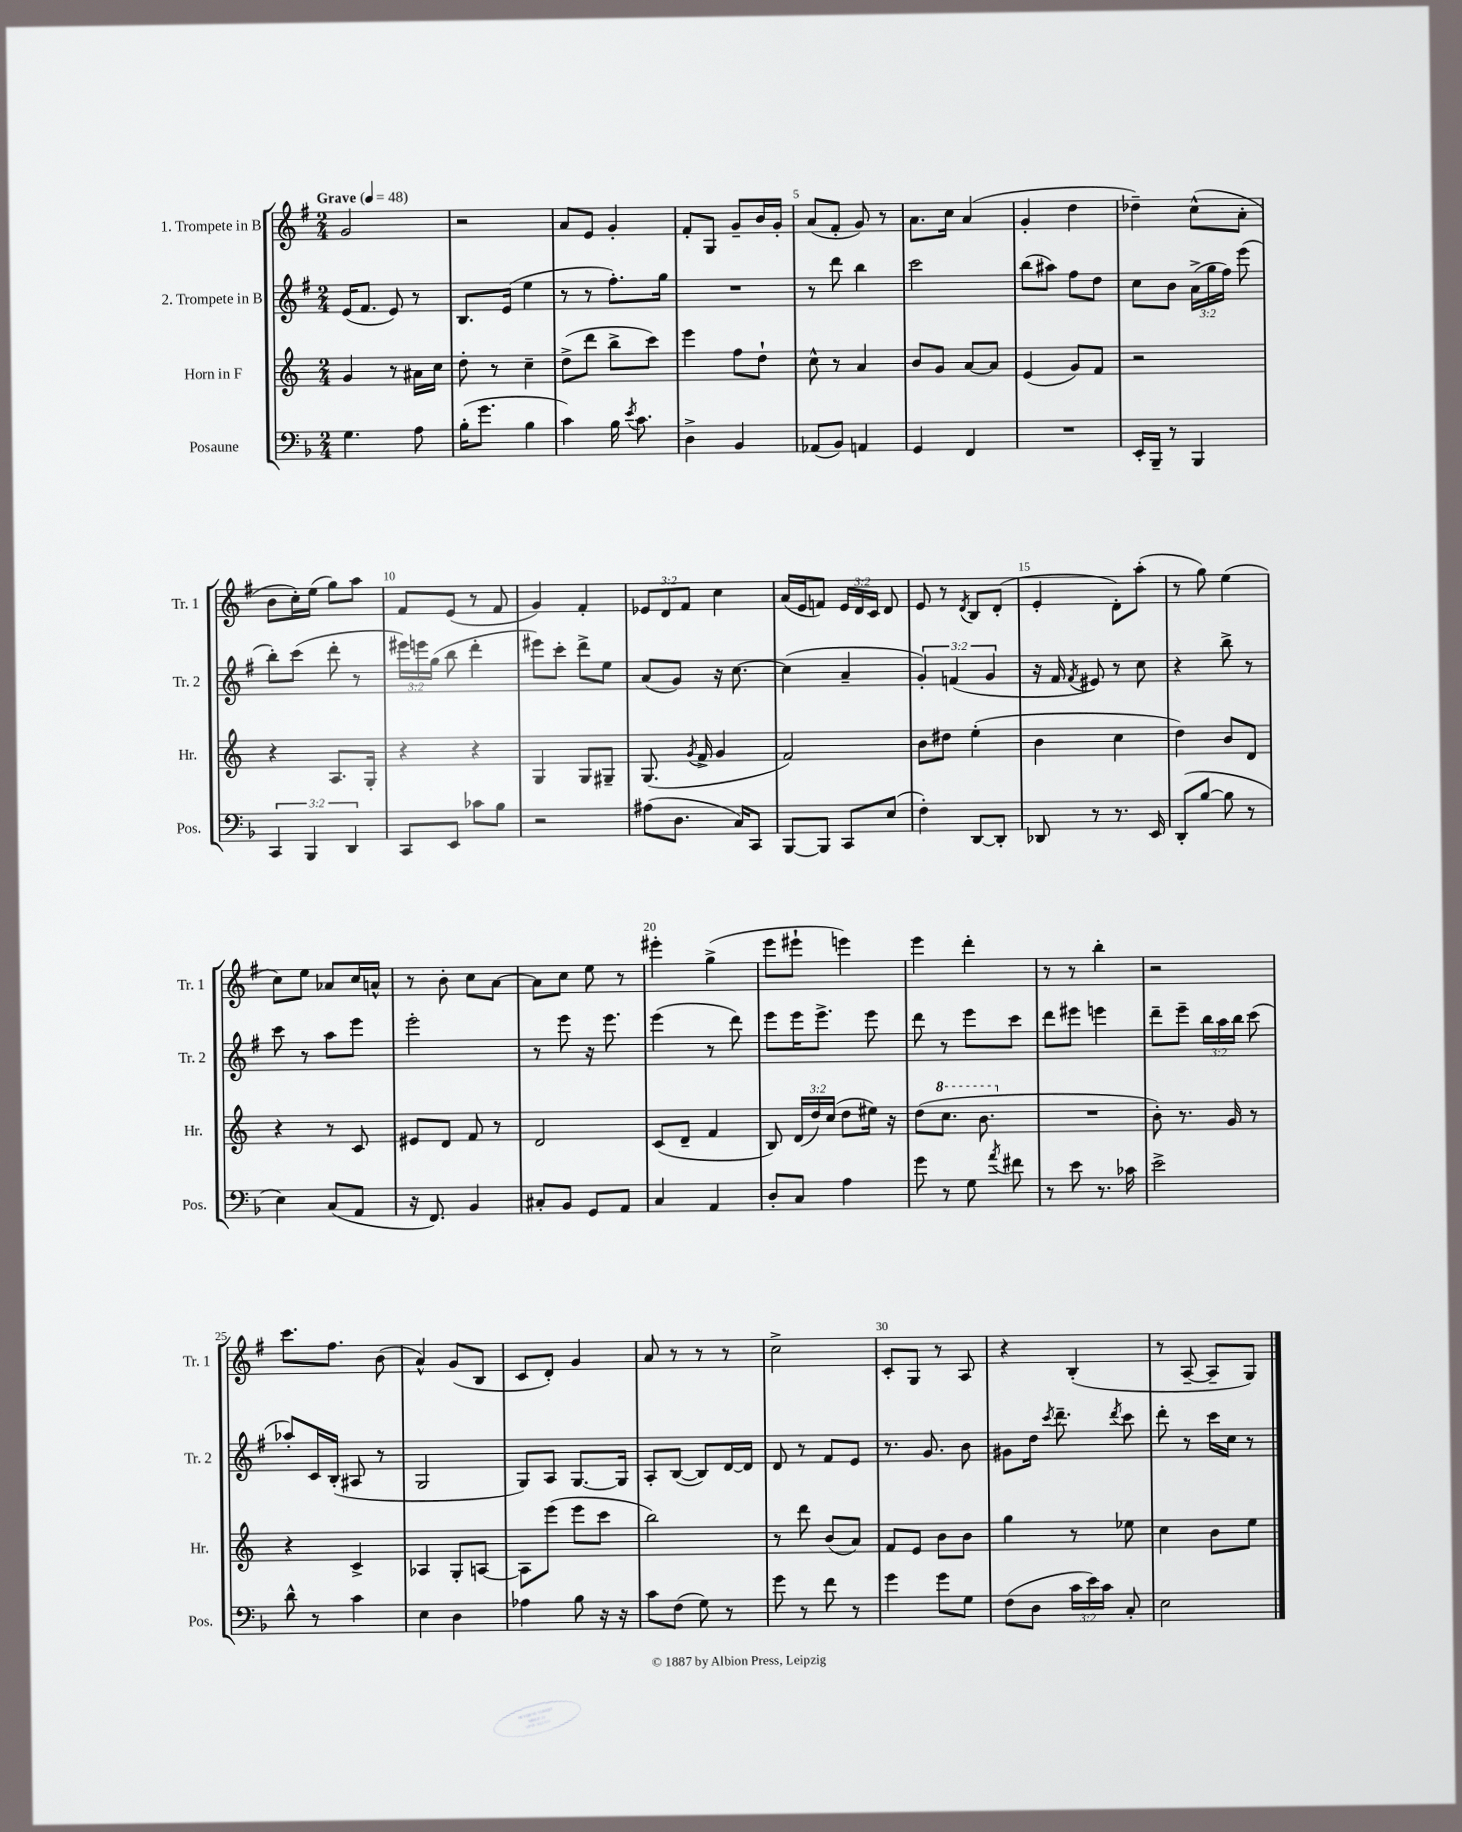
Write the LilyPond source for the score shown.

<<
\new StaffGroup <<
\new Staff = "s0" \with { instrumentName = "1. Trompete in B" shortInstrumentName = "Tr. 1" } {
    \clef treble \key g \major \numericTimeSignature \time 2/4 \override Staff.TupletNumber.text = #tuplet-number::calc-fraction-text \tempo "Grave" 4 = 48
    \autoBeamOff g'2 |
    r2 |
    a'8[ e'8] g'4-. |
    fis'8[-. g8] g'8[-- b'16 g'16]-. |
    a'8[( fis'8]-. g'8) r8 |
    a'8.[ c''16] a'4( |
    g'4-. d''4 |
    des''4--) c''8[-^( a'8]-. |
    b'8[ c''16-.) e''16]( g''8[) a''8] |
    fis'8[ e'8]( r8 fis'8 |
    g'4) fis'4-. |
    \tuplet 3/2 { ees'8[ d'8 fis'8] } c''4 |
    a'16[( e'16 f'8]) \tuplet 3/2 { e'16[ d'16 c'16] } d'8 |
    e'8 r8 \acciaccatura { d'8 } b8[ d'8]-.( |
    e'4-. d'8[-.) a''8]-.( |
    r8 g''8) e''4( |
    c''8[) e''8] aes'8[ c''16 a'16]-^ |
    r8 b'8-. c''8[ a'8]~ |
    a'8[ c''8] e''8 r8 |
    eis'''4-. g''4->( |
    e'''8[ eis'''8]-! e'''4) |
    e'''4 d'''4-. |
    r8 r8 b''4-. |
    r2 |
    c'''8.[ fis''8.] b'8( |
    a'4-^) g'8[( b8] |
    c'8[ d'8]-.) g'4 |
    a'8 r8 r8 r8 |
    c''2-> |
    c'8[-. g8] r8 a8 |
    r4 b4-.( |
    r8 a8~-- a8[-- g8]) \bar "|." |
}
\new Staff = "s1" \with { instrumentName = "2. Trompete in B" shortInstrumentName = "Tr. 2" } {
    \clef treble \key g \major \numericTimeSignature \time 2/4 \override Staff.TupletNumber.text = #tuplet-number::calc-fraction-text
    \autoBeamOff e'16[( fis'8.] e'8) r8 |
    b8.[ e'16]( e''4 |
    r8 r8 fis''8.[-.) g''16] |
    R2 |
    r8 d'''8 b''4 |
    c'''2 |
    b''8[( ais''8]) fis''8[ d''8] |
    c''8[ b'8] \tuplet 3/2 { a'16[->( g''16 fis''16]) } e'''8( |
    b''8[-.) c'''8]( d'''8-. r8 |
    \tuplet 3/2 { eis'''16[) e'''16 g''16]( } b''8 d'''4-. |
    eis'''8[) c'''8]-. d'''8[-> e''8] |
    a'8[( g'8]) r16 c''8.~ |
    c''4( a'4-- |
    \tuplet 3/2 { g'4-.) f'4( g'4 } |
    r16 fis'16 \acciaccatura { fis'8 } eis'8) r8 c''8 |
    r4 b''8-> r8 |
    c'''8 r8 a''8[ e'''8] |
    e'''2-. |
    r8 e'''8 r16 e'''8. |
    e'''4( r8 d'''8) |
    e'''8[ e'''16 e'''8.]-> e'''8 |
    d'''8 r8 e'''8[ c'''8] |
    d'''8[ eis'''8] e'''4 |
    d'''8[-- e'''8]-- \tuplet 3/2 { b''16[ a''16 b''16] } c'''8( |
    aes''8[-.) c'16 b16]-.( ais8 r8 |
    g2 |
    g8[) a8] g8.[~ g16] |
    a8[-. b8]~( b8[) d'16~ d'16] |
    d'8 r8 fis'8[ e'8] |
    r8. g'8. b'8 |
    gis'8[ d''16] \acciaccatura { c'''8 } d'''8.-- \acciaccatura { d'''8 } c'''8 |
    d'''8-. r8 c'''16[ c''16] r8 \bar "|." |
}
\new Staff = "s2" \with { instrumentName = "Horn in F" shortInstrumentName = "Hr." } {
    \clef treble \key c \major \numericTimeSignature \time 2/4 \override Staff.TupletNumber.text = #tuplet-number::calc-fraction-text
    \autoBeamOff g'4 r8 ais'16[ c''16] |
    d''8-. r8 c''4-- |
    d''8[->( d'''8] b''8[-> c'''8]) |
    e'''4 f''8[ d''8]-! |
    c''8-^ r8 a'4 |
    b'8[ g'8] a'8[~ a'8] |
    e'4( g'8[) f'8] |
    r2 |
    r4 a8.[ g16]-. |
    r4 r4 |
    g4 g8[ gis8]-- |
    g8.( \acciaccatura { g'8 } f'16-> g'4 |
    f'2) |
    b'8[ dis''8] e''4-.( |
    b'4 c''4 |
    d''4) b'8[ d'8] |
    r4 r8 c'8 |
    eis'8[ d'8] f'8 r8 |
    d'2 |
    c'8[( d'8]-- f'4 |
    b8) \tuplet 3/2 { d'16[( d''16) c''16]( } d''8[ eis''16]) r16 |
    d''8[( \ottava #1 c'''8.] b''8. \ottava #0 |
    R2 |
    b'8-.) r8. g'16 r8 |
    r4 c'4-> |
    aes4 g8[-. a8]~ |
    a8[ e'''8]( e'''8[ c'''8] |
    b''2) |
    r8 d'''8 b'8[( a'8]) |
    f'8[ e'8] b'8[ b'8] |
    g''4 r8 ees''8 |
    c''4 b'8[ e''8] \bar "|." |
}
\new Staff = "s3" \with { instrumentName = "Posaune" shortInstrumentName = "Pos." } {
    \clef bass \key f \major \numericTimeSignature \time 2/4 \override Staff.TupletNumber.text = #tuplet-number::calc-fraction-text
    \autoBeamOff g4. a8 |
    bes16[-.( g'8.] bes4 |
    c'4) bes16 \acciaccatura { e'8 } c'8. |
    d4-> bes,4 |
    aes,8[( bes,8]) a,4 |
    g,4 f,4 |
    R2 |
    e,16[-. bes,,16]-- r8 bes,,4 |
    \tuplet 3/2 { c,4 bes,,4 d,4 } |
    c,8[ e,8] ces'8[ bes8] |
    r2 |
    ais8[( d8.] c16[) c,8] |
    bes,,8[~ bes,,8] c,8[ e8]( |
    f4-.) d,8[~ d,8]-. |
    des,8 r8 r8. e,16 |
    d,8[-.( bes8]~ bes8 r8 |
    e4) c8[( a,8] |
    r16 f,8.) bes,4 |
    cis8[-. bes,8] g,8[ a,8] |
    c4 a,4 |
    d8[-. c8] a4 |
    g'8 r8 g8 \acciaccatura { a'8 } fis'8 |
    r8 e'8 r8. ces'16 |
    e'2-> |
    d'8-^ r8 c'4 |
    e4 d4 |
    aes4 bes8 r16 r16 |
    c'8[ f8]( g8) r8 |
    g'8 r8 f'8 r8 |
    g'4 g'8[ g8] |
    f8[( d8] \tuplet 3/2 { c'16[ e'16) c'16] } c8-. |
    e2 \bar "|." |
}
>>
>>
\layout { \context { \Score \override BarNumber.break-visibility = ##(#f #t #t) barNumberVisibility = #(every-nth-bar-number-visible 5) } }
